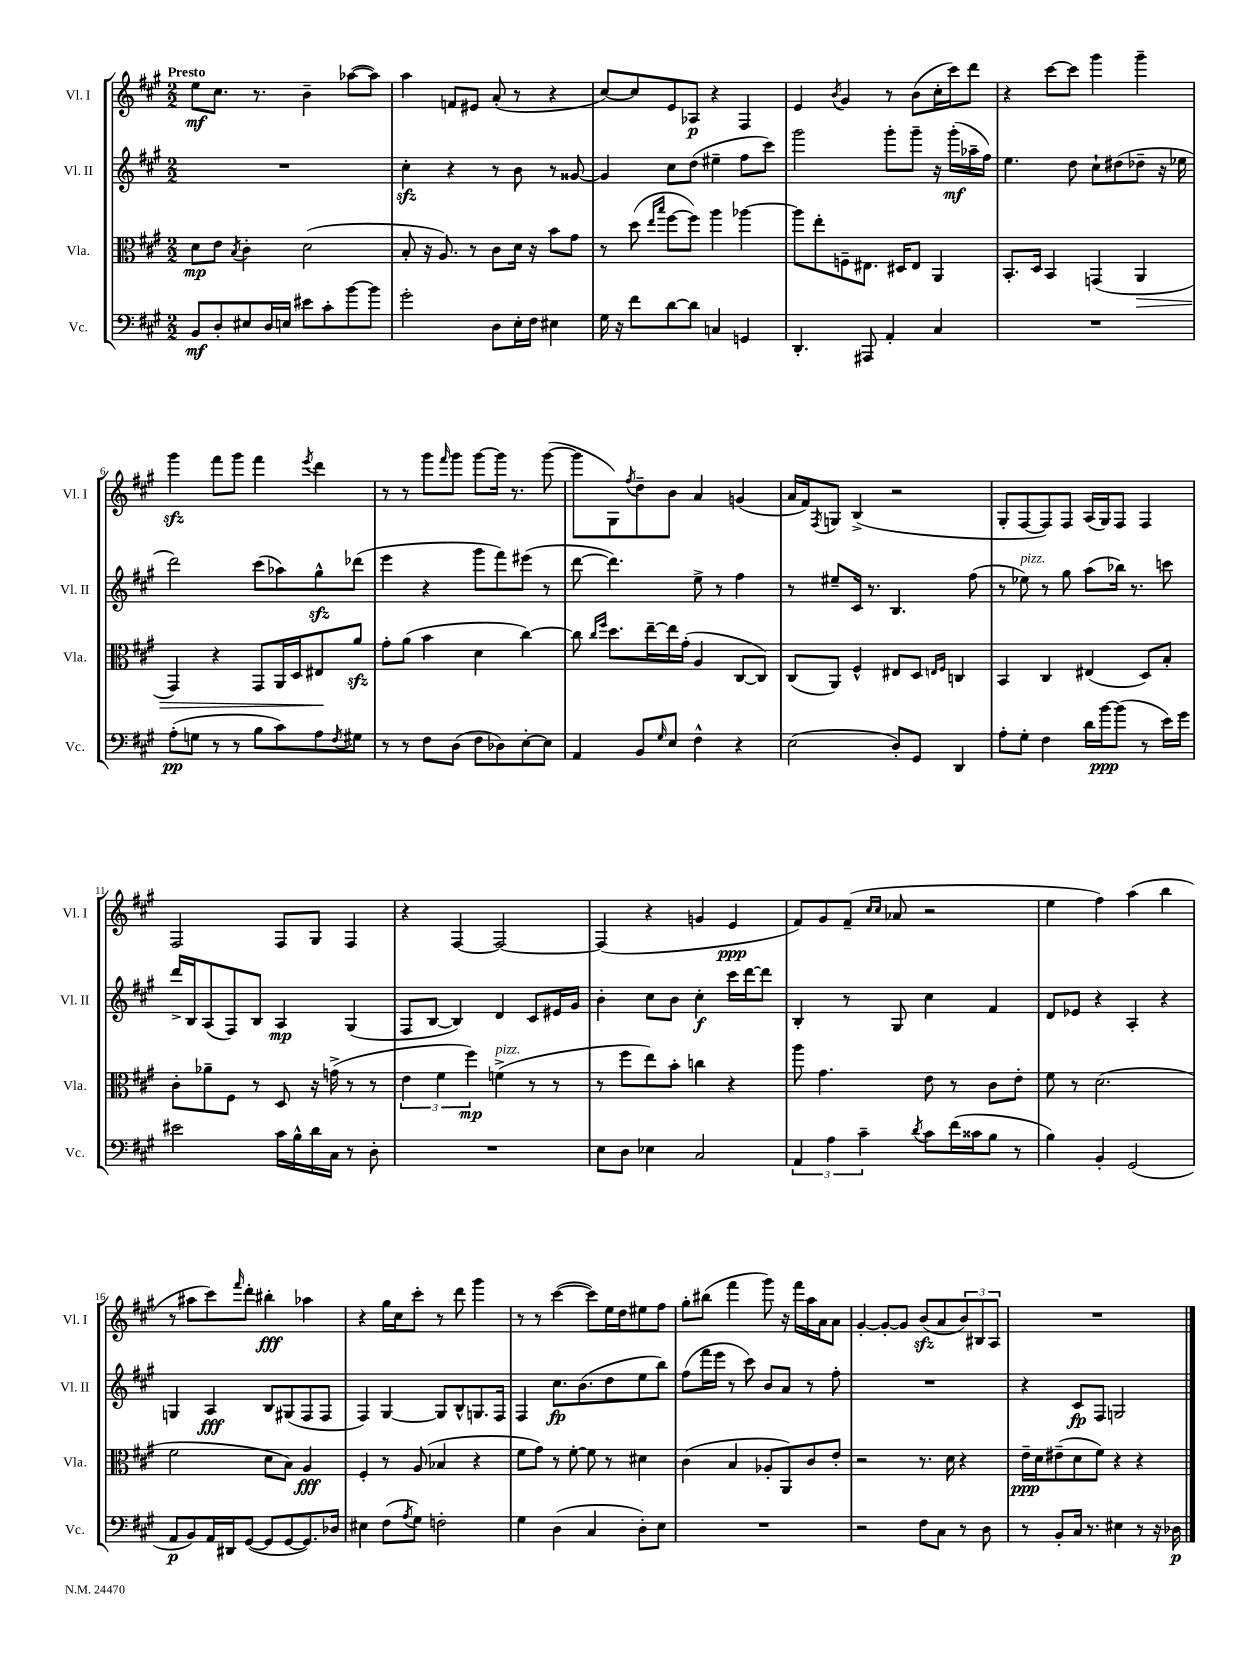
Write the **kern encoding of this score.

**kern	**dynam	**kern	**dynam	**kern	**dynam	**kern	**dynam
*part4	*part4	*part3	*part3	*part2	*part2	*part1	*part1
*staff4	*staff4	*staff3	*staff3	*staff2	*staff2	*staff1	*staff1
*I"Vc.	*	*I"Vla.	*	*I"Vl. II	*	*I"Vl. I	*
*I'Vc.	*	*I'Vla.	*	*I'Vl. II	*	*I'Vl. I	*
*clefF4	*	*clefC3	*	*clefG2	*	*clefG2	*
*k[f#c#g#]	*	*k[f#c#g#]	*	*k[f#c#g#]	*	*k[f#c#g#]	*
*M2/2	*	*M2/2	*	*M2/2	*	*M2/2	*
=1	=1	=1	=1	=1	=1	=1	=1
!	!	!	!	!	!	!LO:TX:a:B:t=Presto	!
8BB/L	mf	8d\L	mp	1r	.	8ee\L	mf
8D'/	.	8e\J	.	.	.	8.cc#\J	.
.	.	8qB/	.	.	.	.	.
8E#X/	.	4c#'\	.	.	.	.	.
.	.	.	.	.	.	8.r	.
16D/L	.	.	.	.	.	.	.
16En/JJ	.	.	.	.	.	.	.
8e#X\L	.	(2d\	.	.	.	4b~\	.
8c#'\	.	.	.	.	.	.	.
[8b\	.	.	.	.	.	([8aa-X\L	.
8b\J]	.	.	.	.	.	8aa-\J])	.
=2	=2	=2	=2	=2	=2	=2	=2
2g#'\	.	8B'/	.	4cc#zz'\	.	4aa\	.
.	.	16r	.	.	.	.	.
.	.	8.A/)	.	.	.	.	.
.	.	.	.	4r	.	8fn/L	.
.	.	8r	.	.	.	8e#X/J	.
8D\L	.	8c#\L	.	8r	.	(8a'/	.
16E'\L	.	16d\Jk	.	8b\	.	8r	.
16F#\JJ	.	16r	.	.	.	.	.
4E#X\	.	8b\L	.	8r	.	4r	.
.	.	8g#\J	.	[8g##X/	.	.	.
=3	=3	=3	=3	=3	=3	=3	=3
16G#\	.	8r	.	4g##/]	.	[8cc#/L)	.
16r	.	.	.	.	.	.	.
8f#\L	.	(8dd\	.	.	.	8cc#/]	.
.	.	16qqee/LL	.	.	.	.	.
.	.	16qqbb/JJ	.	.	.	.	.
[8d\	.	[8ff#\L	.	8cc#\L	.	8e/	.
8d\J]	.	8ff#\J])	.	(8dd\J	.	8A-X/J	p
4Cn/	.	4aa\	.	4ee#X~\	.	4r	.
4GGn/	.	[4aa-X\	.	8ff#\L	.	4F#/	.
.	.	.	.	8ccc#\J)	.	.	.
=4	=4	=4	=4	=4	=4	=4	=4
4.DD'/	.	8aa-\L]	.	2ggg#\	.	4e/	.
.	.	8ee'\	.	.	.	.	.
.	.	.	.	.	.	8qb/	.
.	.	8Fn~\	.	.	.	4g#/	.
8AAA#X/	.	8.E#X\J	.	.	.	.	.
4AA'/	.	.	.	8ggg#'\L	.	8r	.
.	.	16D#X/KL	.	.	.	.	.
.	.	8E#/J	.	8ggg#~\J	.	(8b\L	.
4C#/	.	4AA/	.	16r	.	16cc#'\L	.
.	.	.	.	(16ggg#'\LL	mf	16ccc#\J)	.
.	.	.	.	16aa-X~\	.	8ddd\J	.
.	.	.	.	16ff#\JJ)	.	.	.
=5	=5	=5	=5	=5	=5	=5	=5
1r	.	8.BB'/L	.	4.ee\	.	4r	.
.	.	16D/Jk	.	.	.	.	.
.	.	4BB/	.	.	.	[8ccc#\L	.
.	.	.	.	8dd\	.	8ccc#\J]	.
.	.	(4GGn/	.	8cc#`\L	.	4ggg#\	.
.	.	.	.	(8dd#X\	.	.	.
!	!	!	!LO:HP:b	!	!	!	!
.	.	4AA/	>	8dd-X~\J	.	4ggg#~\	.
.	.	.	.	16r	.	.	.
.	.	.	.	16ee-X\	.	.	.
!!LO:LB:g=z
=6	=6	=6	=6	=6	=6	=6	=6
(8A'\L	pp	4GG#/)	.	2ddd\)	.	4ggg#zz\	.
8Gn\J	.	.	.	.	.	.	.
8r	.	4r	.	.	.	8fff#\L	.
8r	.	.	.	.	.	8ggg#\J	.
8B\L	.	8GG#/L	.	(8ccc#\L	.	4fff#\	.
8c#\)	.	16AA/L	.	8aa-X\)	.	.	.
.	.	16D/J	.	.	.	.	.
.	.	.	.	.	.	8qeee/	.
8A\	.	8E#X/	.	8gg#zz^^\	.	4ddd\	.
8qF#/	.	.	.	.	.	.	.
8G#X\J	.	8azz/J	]	(8ddd-X\J	.	.	.
=7	=7	=7	=7	=7	=7	=7	=7
8r	.	8g#'\L	.	4eee\	.	8r	.
8r	.	(8a\J	.	.	.	8r	.
8F#\L	.	4b\	.	4r	.	8ggg#\L	.
.	.	.	.	.	.	16qqfff#/	.
(8D\J	.	.	.	.	.	8ggg#\J	.
8F#\L	.	4d\	.	8ggg#\L	.	[8ggg#\L	.
8D-X\)	.	.	.	8fff#\)	.	16ggg#\Jk]	.
.	.	.	.	.	.	8.r	.
[8E'\	.	[4cc#\)	.	(8eee#X\J	.	.	.
8E\J]	.	.	.	8r	.	([8ggg#\	.
=8	=8	=8	=8	=8	=8	=8	=8
4AA/	.	8cc#\]	.	[8ddd\	.	8ggg#\L]	.
.	.	16qqcc#/LL	.	.	.	.	.
.	.	16qqff#/JJ	.	.	.	.	.
.	.	8.dd\L	.	4.ddd\])	.	8G#\)	.
.	.	.	.	.	.	8qff#/	.
8BB/L	.	.	.	.	.	8dd~\	.
.	.	[16ee~\L	.	.	.	.	.
16qqG#/	.	.	.	.	.	.	.
8E/J	.	16ee\]	.	.	.	8b\J	.
.	.	(16g#'\JJ	.	.	.	.	.
4F#^^\	.	4A/	.	8ee^\	.	4a/	.
.	.	.	.	8r	.	.	.
4r	.	[8C#/L	.	4ff#\	.	(4gn/	.
.	.	8C#/J])	.	.	.	.	.
=9	=9	=9	=9	=9	=9	=9	=9
(2E\	.	(8C#/L	.	8r	.	16a/LL	.
.	.	.	.	.	.	16f#/J)	.
.	.	.	.	.	.	8qF#/	.
.	.	8AA/J)	.	8ee#X~/L	.	8Gn/J	.
.	.	4F#^^/	.	16c#/Jk	.	(4B^/	.
.	.	.	.	8.r	.	.	.
8D'/L)	.	8E#X/L	.	4.B/	.	2r	.
8GG#/J	.	8D/J	.	.	.	.	.
.	.	16qqEn/LL	.	.	.	.	.
.	.	16qqF#/JJ	.	.	.	.	.
4DD/	.	4Cn/	.	.	.	.	.
.	.	.	.	(8ff#\	.	.	.
=10	=10	=10	=10	=10	=10	=10	=10
8A'\L	.	4BB/	.	8r	.	8G#'/L	.
!	!	!	!	!LO:TX:a:i:t=pizz.	!	!	!
8G#'\J	.	.	.	8ee-X\)	.	[8F#/	.
4F#\	.	4C#/	.	8r	.	8F#/])	.
.	.	.	.	8gg#\	.	8F#/J	.
16d\LL	.	(4E#X/	.	(8aa\L	.	(16A/LL	.
[16b\J	ppp	.	.	.	.	16G#/J)	.
(8b\J]	.	.	.	16bb-X\Jk)	.	8F#/J	.
.	.	.	.	8.r	.	.	.
8r	.	8D/L)	.	.	.	4F#/	.
16e\LL)	.	8B'/J	.	8cccn\	.	.	.
16g#\JJ	.	.	.	.	.	.	.
!!LO:LB:g=z
=11	=11	=11	=11	=11	=11	=11	=11
2e#X\	.	8c#'\L	.	16ddd^/LL	.	2F#/	.
.	.	.	.	16B/J	.	.	.
.	.	8a-X~\	.	(8A/	.	.	.
.	.	8F#\J	.	8F#/)	.	.	.
.	.	8r	.	8B/J	.	.	.
16c#\LL	.	8D/	.	4A/	mp	8F#/L	.
16B^^\	.	.	.	.	.	.	.
16d\	.	16r	.	.	.	8G#/J	.
16C#\JJ	.	(16gn^\	.	.	.	.	.
8r	.	8r	.	(4G#/	.	4F#/	.
8D'\	.	8r	.	.	.	.	.
=12	=12	=12	=12	=12	=12	=12	=12
1r	.	6e\	.	8F#/L	.	4r	.
.	.	.	.	[8B/J	.	.	.
.	.	6f#\	.	.	.	.	.
.	.	.	.	4B/])	.	[4F#/	.
.	.	6ff#\)	mp	.	.	.	.
!	!	!LO:TX:a:i:t=pizz.	!	!	!	!	!
.	.	(4fn^\	.	4d/	.	2F#/_	.
.	.	8r	.	8c#/L	.	.	.
.	.	8r	.	16e#X/L	.	.	.
.	.	.	.	16g#/JJ	.	.	.
=13	=13	=13	=13	=13	=13	=13	=13
8E\L	.	8r	.	4b'\	.	(4F#/]	.
8D\J	.	8ff#\L	.	.	.	.	.
4E-X\	.	8ee\)	.	8cc#\L	.	4r	.
.	.	8b'\J	.	8b\J	.	.	.
2C#/	.	4ccn\	.	4cc#'\	f	4gn/	.
.	.	4r	.	16ccc#\LL	.	4e/	ppp
.	.	.	.	[16ddd\J	.	.	.
.	.	.	.	8ddd\J]	.	.	.
=14	=14	=14	=14	=14	=14	=14	=14
6AA/	.	8aa\	.	4B'/	.	8f#/L)	.
.	.	4.g#\	.	.	.	8g#/	.
6A\	.	.	.	.	.	.	.
.	.	.	.	8r	.	(8f#~/J	.
6c#~\	.	.	.	.	.	.	.
.	.	.	.	.	.	16qqcc#/LL	.
.	.	.	.	.	.	16qqcc#/JJ	.
.	.	.	.	8G#/	.	8a-X/	.
8qd/	.	.	.	.	.	.	.
8c#\L	.	8e\	.	4cc#\	.	2r	.
(16f#\L	.	8r	.	.	.	.	.
16c##X\J	.	.	.	.	.	.	.
8B\J	.	8c#\L	.	4f#/	.	.	.
8r	.	8e'\J	.	.	.	.	.
=15	=15	=15	=15	=15	=15	=15	=15
4B\)	.	8f#\	.	8d/L	.	4ee\	.
.	.	8r	.	8e-X/J	.	.	.
4BB'/	.	(2.d\	.	4r	.	4ff#\)	.
(2GG#/	.	.	.	4A'/	.	(4aa\	.
.	.	.	.	4r	.	4bb\	.
!!LO:LB:g=z
=16	=16	=16	=16	=16	=16	=16	=16
8AA/L	p	2f#\	.	4Gn/	.	8r	.
8BB/)	.	.	.	.	.	8aa#X\L	.
16AA/L	.	.	.	4A/	fff	8ccc#\)	.
16DD#X/J	.	.	.	.	.	.	.
.	.	.	.	.	.	16qqfff#/	.
([8GG#/J	.	.	.	.	.	8ddd'\J	.
8GG#/L]	.	8d\L	.	8B/L	.	4bb#X'\	fff
[8GG#/	.	8B\J)	.	(8G#X/	.	.	.
8.GG#/])	.	4A/	fff	8F#/	.	4aa-X\	.
.	.	.	.	8F#/J	.	.	.
16D-X/Jk	.	.	.	.	.	.	.
=17	=17	=17	=17	=17	=17	=17	=17
4E#X\	.	4F#'/	.	4F#/)	.	4r	.
(8F#\L	.	8r	.	[4G#/	.	16gg#\LL	.
.	.	.	.	.	.	16cc#\J	.
8qA/	.	.	.	.	.	.	.
8G#\J)	.	(8A/	.	.	.	8ccc#'\J	.
2Fn'\	.	4B-X/	.	8G#/L]	.	8r	.
.	.	.	.	8B^^/	.	8ddd\	.
.	.	4r	.	8.Gn/	.	4ggg#\	.
.	.	.	.	16F#/Jk	.	.	.
=18	=18	=18	=18	=18	=18	=18	=18
4G#\	.	8f#\L	.	4F#/	.	8r	.
.	.	8g#\J)	.	.	.	8r	.
(4D\	.	8r	.	8.cc#\L	fp	([4ccc#\	.
.	.	[8f#'\	.	.	.	.	.
.	.	.	.	(8.b\	.	.	.
4C#/	.	8f#\]	.	.	.	8ccc#\L])	.
.	.	8r	.	8dd\	.	16ee\L	.
.	.	.	.	.	.	16dd\J	.
8D'\L)	.	4d#X\	.	8ee\	.	8ee#X\	.
8E\J	.	.	.	8bb\J)	.	8ff#\J	.
=19	=19	=19	=19	=19	=19	=19	=19
1r	.	(4c#\	.	(8ff#\L	.	8gg#'\L	.
.	.	.	.	16fff#\L	.	(8bb#X\J	.
.	.	.	.	16eee\JJ	.	.	.
.	.	4B/	.	8r	.	4fff#\	.
.	.	.	.	8ccc#\)	.	.	.
.	.	8A-X'/L	.	8b/L	.	8ggg#\)	.
.	.	8AA/)	.	8a/J	.	16r	.
.	.	.	.	.	.	16fff#\LL	.
.	.	8c#/	.	8r	.	16aa\	.
.	.	.	.	.	.	16a\J	.
.	.	8e'/J	.	8ff#'\	.	8a\J	.
=20	=20	=20	=20	=20	=20	=20	=20
2r	.	2r	.	1r	.	[4g#'/	.
.	.	.	.	.	.	8g#'/L_	.
.	.	.	.	.	.	8g#/J]	.
8F#\L	.	8.r	.	.	.	(8bzz/L	.
8C#\J	.	.	.	.	.	8a/	.
.	.	16d\	.	.	.	.	.
8r	.	4r	.	.	.	12b/)	.
.	.	.	.	.	.	12B#X/	.
8D\	.	.	.	.	.	.	.
.	.	.	.	.	.	12A/J	.
=21	=21	=21	=21	=21	=21	=21	=21
8r	.	16e~\LL	ppp	4r	.	1r	.
.	.	16d\J	.	.	.	.	.
8BB'/L	.	(8e#X~\	.	.	.	.	.
16C#/Jk	.	8d\	.	8c#/L	fp	.	.
8.r	.	.	.	.	.	.	.
.	.	8f#\J)	.	8F#/J	.	.	.
4E#X\	.	4r	.	2Gn/	.	.	.
8r	.	4r	.	.	.	.	.
16r	.	.	.	.	.	.	.
16D-X\	p	.	.	.	.	.	.
==	==	==	==	==	==	==	==
*-	*-	*-	*-	*-	*-	*-	*-
